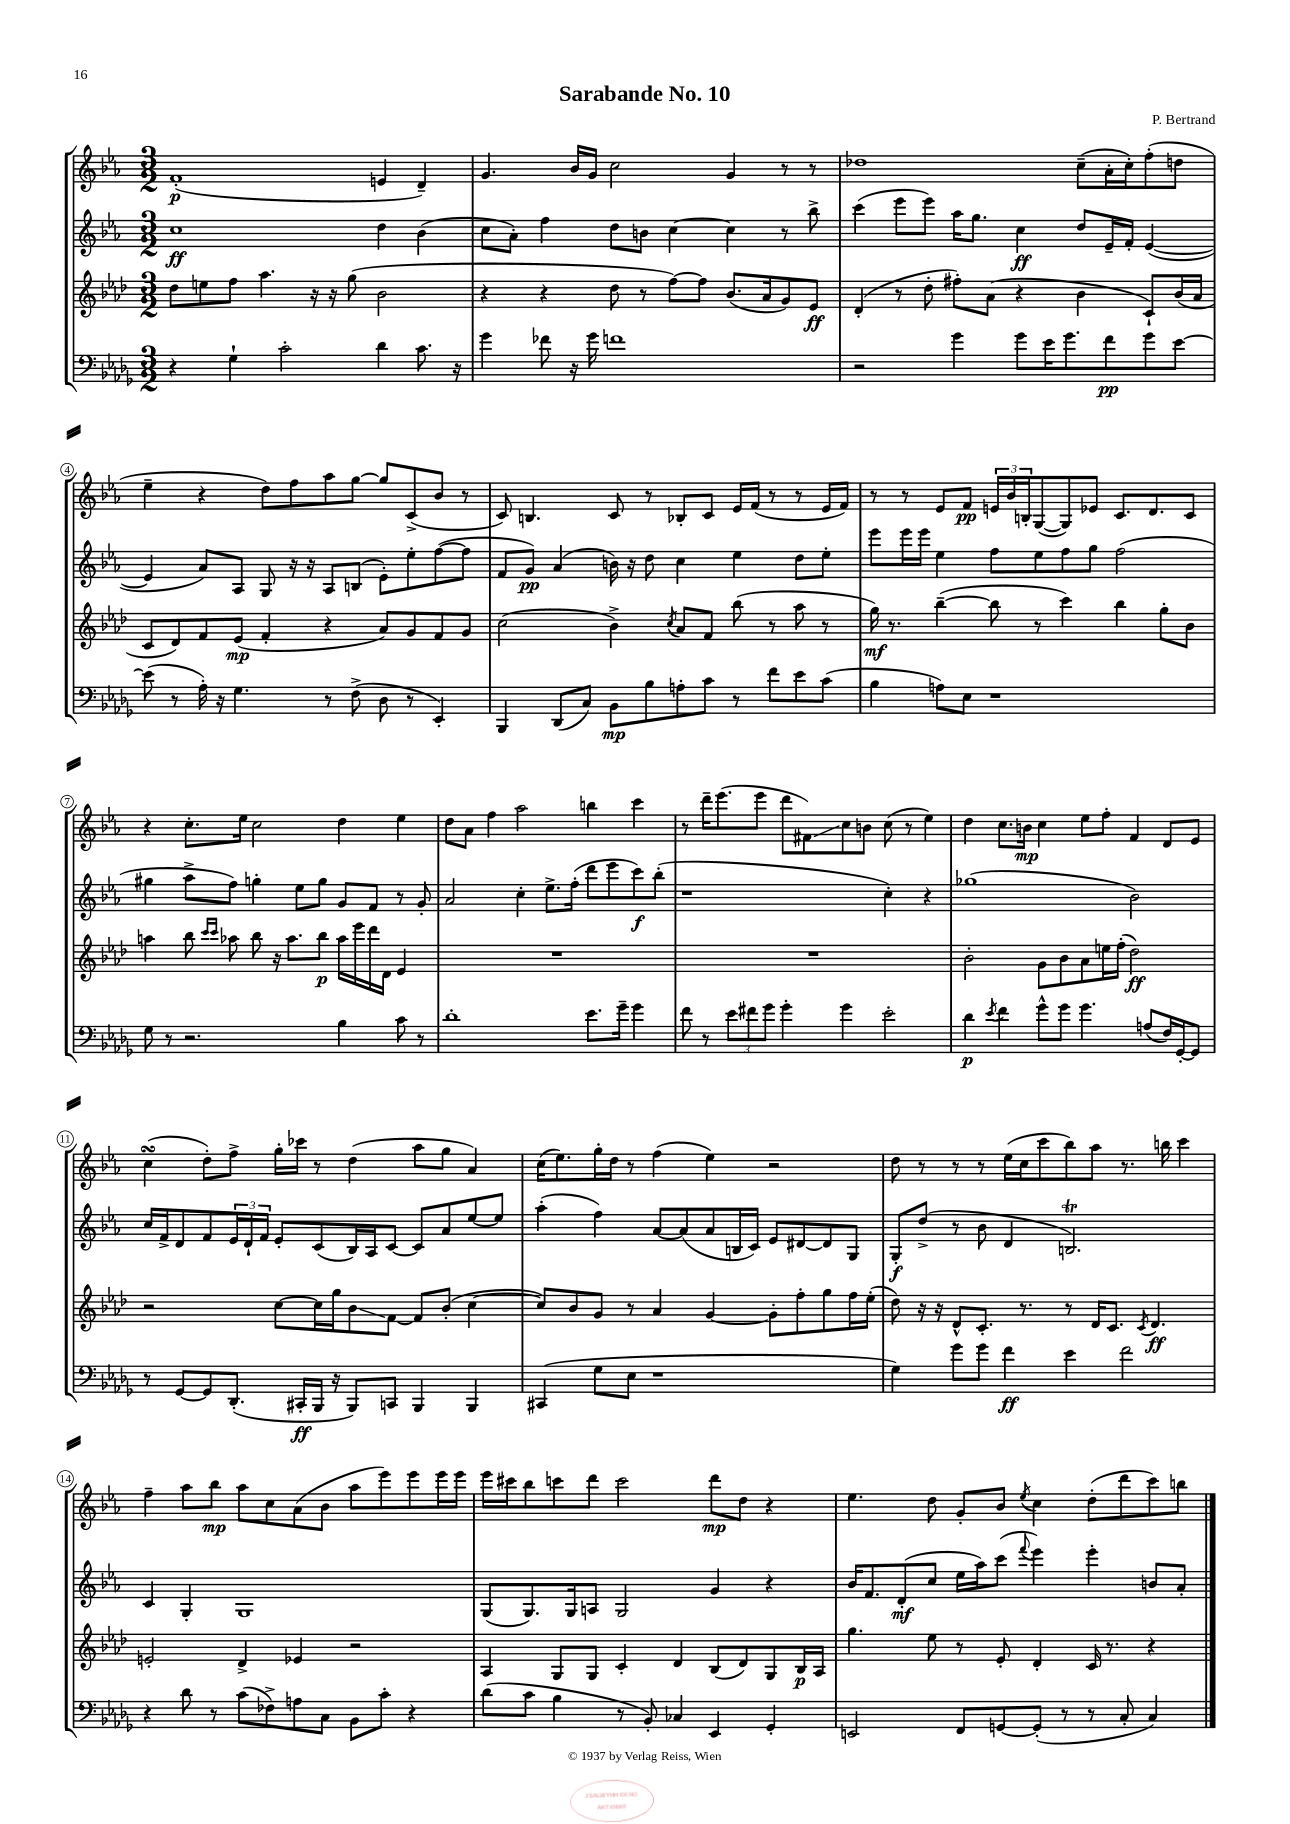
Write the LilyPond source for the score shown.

\header { title = "Sarabande No. 10" composer = "P. Bertrand" }
<<
\new StaffGroup <<
\new Staff = "s0" {
    \clef treble \key ees \major \numericTimeSignature \time 3/2
    f'1-.\p( e'4 d'4--) |
    g'4. bes'16 g'16 c''2 g'4 r8 r8 |
    des''1 c''8--( aes'16-. c''16-.) f''8-.( d''8 |
    ees''4-- r4 d''8) f''8 aes''8 g''8~ g''8 c'8->( bes'8 r8 |
    c'8) b4. c'8 r8 bes8-. c'8 ees'16 f'16( r8 r8 ees'16 f'16) |
    r8 r8 ees'8 f'8\pp \tuplet 3/2 { e'16 bes'16 b16-. } g8~( g8) ees'8 c'8. d'8. c'8 |
    r4 c''8.-. ees''16 c''2 d''4 ees''4 |
    d''8 aes'8 f''4 aes''2 b''4 c'''4 |
    r8 d'''16-- ees'''8.( ees'''8 d'''8 fis'8\glissando) c''8 b'8 c''8( r8 ees''4) |
    d''4 c''8. b'16\mp c''4 ees''8 f''8-. f'4 d'8 ees'8 |
    c''4\turn( d''8-.) f''8-> g''16-. ces'''16 r8 d''4( aes''8 g''8 aes'4) |
    c''16( ees''8.) g''16-. d''16 r8 f''4( ees''4) r2 |
    d''8 r8 r8 r8 ees''16( c''16 c'''8 bes''8) aes''8 r8. b''16 c'''4 |
    f''4-- aes''8 bes''8\mp aes''8 c''8 aes'8( bes'8 aes''8 ees'''8) ees'''8 ees'''16 ees'''16 |
    ees'''16 cis'''16 bes''8 c'''8 d'''8 c'''2 d'''8\mp d''8 r4 |
    ees''4. d''8 g'8-. bes'8 \acciaccatura { ees''8 } c''4 d''8-.( d'''8 c'''8) b''8 \bar "|." |
}
\new Staff = "s1" {
    \clef treble \key ees \major \numericTimeSignature \time 3/2
    c''1\ff d''4 bes'4( |
    c''8 aes'8-.) f''4 d''8 b'8 c''4~ c''4 r8 bes''8-> |
    c'''4( ees'''8 ees'''8) aes''16 g''8. c''4\ff d''8 ees'16-- f'16-. ees'4~( |
    ees'4 aes'8) aes8 g8 r16 r16 aes8 b8( ees'8-.) ees''8-. f''8~( f''8 |
    f'8 g'8\pp) aes'4( b'16) r16 d''8 c''4 ees''4 d''8 ees''8-. |
    ees'''8 ees'''16 ees'''16 ees''4 f''8 ees''8 f''8 g''8 f''2( |
    gis''4 aes''8-> f''8) g''4-. ees''8 g''8 g'8 f'8 r8 g'8-. |
    aes'2 c''4-. ees''8.-> f''16-.( d'''8 ees'''8 c'''8\f) bes''8-.( |
    r1 c''4-.) r4 |
    ges''1( bes'2) |
    c''16 f'16-> d'8 f'8 \tuplet 3/2 { ees'16 d'16-! f'16 } ees'8-. c'8( bes16) aes16 c'8~ c'8 aes'8 ees''8~ ees''8 |
    aes''4-.( f''4) aes'8~ aes'8( aes'8 b16 c'16) ees'8 dis'8~ dis'8 g8 |
    g8-.\f d''8->( r8 bes'8 d'4 b2.\trill) |
    c'4 g4-. g1 |
    g8( g8.) g16 a8 g2 g'4 r4 |
    bes'16 f'8. d'8-.\mf( c''8 ees''16 aes''16) c'''8( \appoggiatura { f'''8 } ees'''4) ees'''4-. b'8 aes'8-. \bar "|." |
}
\new Staff = "s2" {
    \clef treble \key aes \major \numericTimeSignature \time 3/2
    des''8 e''8 f''8 aes''4. r16 r16 g''8( bes'2 |
    r4 r4 des''8 r8 f''8~) f''8 bes'8.( aes'16 g'8) ees'8\ff |
    des'4-.( r8 des''8-. fis''8-.) aes'8( r4 bes'4 c'8-!) bes'16( aes'16 |
    c'8 des'8) f'8 ees'8\mp( f'4-. r4 aes'8) g'8 f'8 g'8 |
    c''2( bes'4->) \acciaccatura { c''8 } aes'8 f'8 bes''8( r8 aes''8 r8 |
    g''16\mf) r8. bes''4~--( bes''8 r8 c'''4) bes''4 g''8-. bes'8 |
    a''4 bes''8 \grace { c'''16 c'''16 } aes''8 bes''8 r16 aes''8. bes''8\p aes''16 ees'''16 des'''16 des'16 ees'4 |
    R1. |
    R1. |
    bes'2-. g'8 bes'8 aes'8 e''16 f''16-.( des''2\ff) |
    r2 c''8~ c''16 g''16 bes'8\glissando f'8~ f'8 bes'8-.( c''4~ |
    c''8) bes'8 g'8 r8 aes'4 g'4~ g'8-. f''8-. g''8 f''16 ees''16-.( |
    des''8) r16 r16 des'8-^ c'8.-. r8. r8 des'16 c'8. \acciaccatura { c'8 } des'4.\ff |
    e'2-. des'4-> ees'4 r2 |
    aes4 g8 g8 c'4-. des'4 bes8( des'8) g8 bes16\p aes16 |
    g''4. ees''8 r8 ees'8-. des'4-. c'16 r8. r4 \bar "|." |
}
\new Staff = "s3" {
    \clef bass \key des \major \numericTimeSignature \time 3/2
    r4 ges4-! c'2-. des'4 c'8. r16 |
    ges'4 fes'8 r16 ges'16 f'1 |
    r2 ges'4 ges'8 ees'16 ges'8. f'8\pp ges'8 ees'8~ |
    ees'8( r8 aes16-.) r16 ges4. r8 f8->( des8 r8 ees,4-.) |
    bes,,4 des,8( c8) bes,8\mp bes8 a8-. c'8 r8 f'8 ees'8 c'8( |
    bes4 a8) ees8 r1 |
    ges8 r8 r2. bes4 c'8 r8 |
    des'1-. ees'8. ges'16-- ges'4 |
    f'8 r8 \tuplet 3/2 { ees'8 fis'8 ges'8 } ges'4-. ges'4 ees'2-. |
    des'4\p \acciaccatura { ees'8 } f'4 ges'8-^ ges'8 ges'4. a8( f16) ges,16~-. ges,8 |
    r8 ges,8~ ges,8 des,8.-.( cis,16-.\ff bes,,16 r16 bes,,8) c,8 bes,,4 bes,,4 |
    cis,4( ges8 ees8 r1 |
    ges4) ges'8 ges'8 f'4\ff ees'4 f'2 |
    r4 des'8 r8 c'8( fes8->) a8 c8 bes,8 c'8-. r4 |
    des'8( c'8 bes4 r8 bes,8-.) ces4 ees,4 ges,4-. |
    e,2 f,8 g,8~ g,8-.( r8 r8 c8-. c4) \bar "|." |
}
>>
>>
\layout { \context { \Score \override BarNumber.stencil = #(make-stencil-circler 0.1 0.3 ly:text-interface::print) } }
